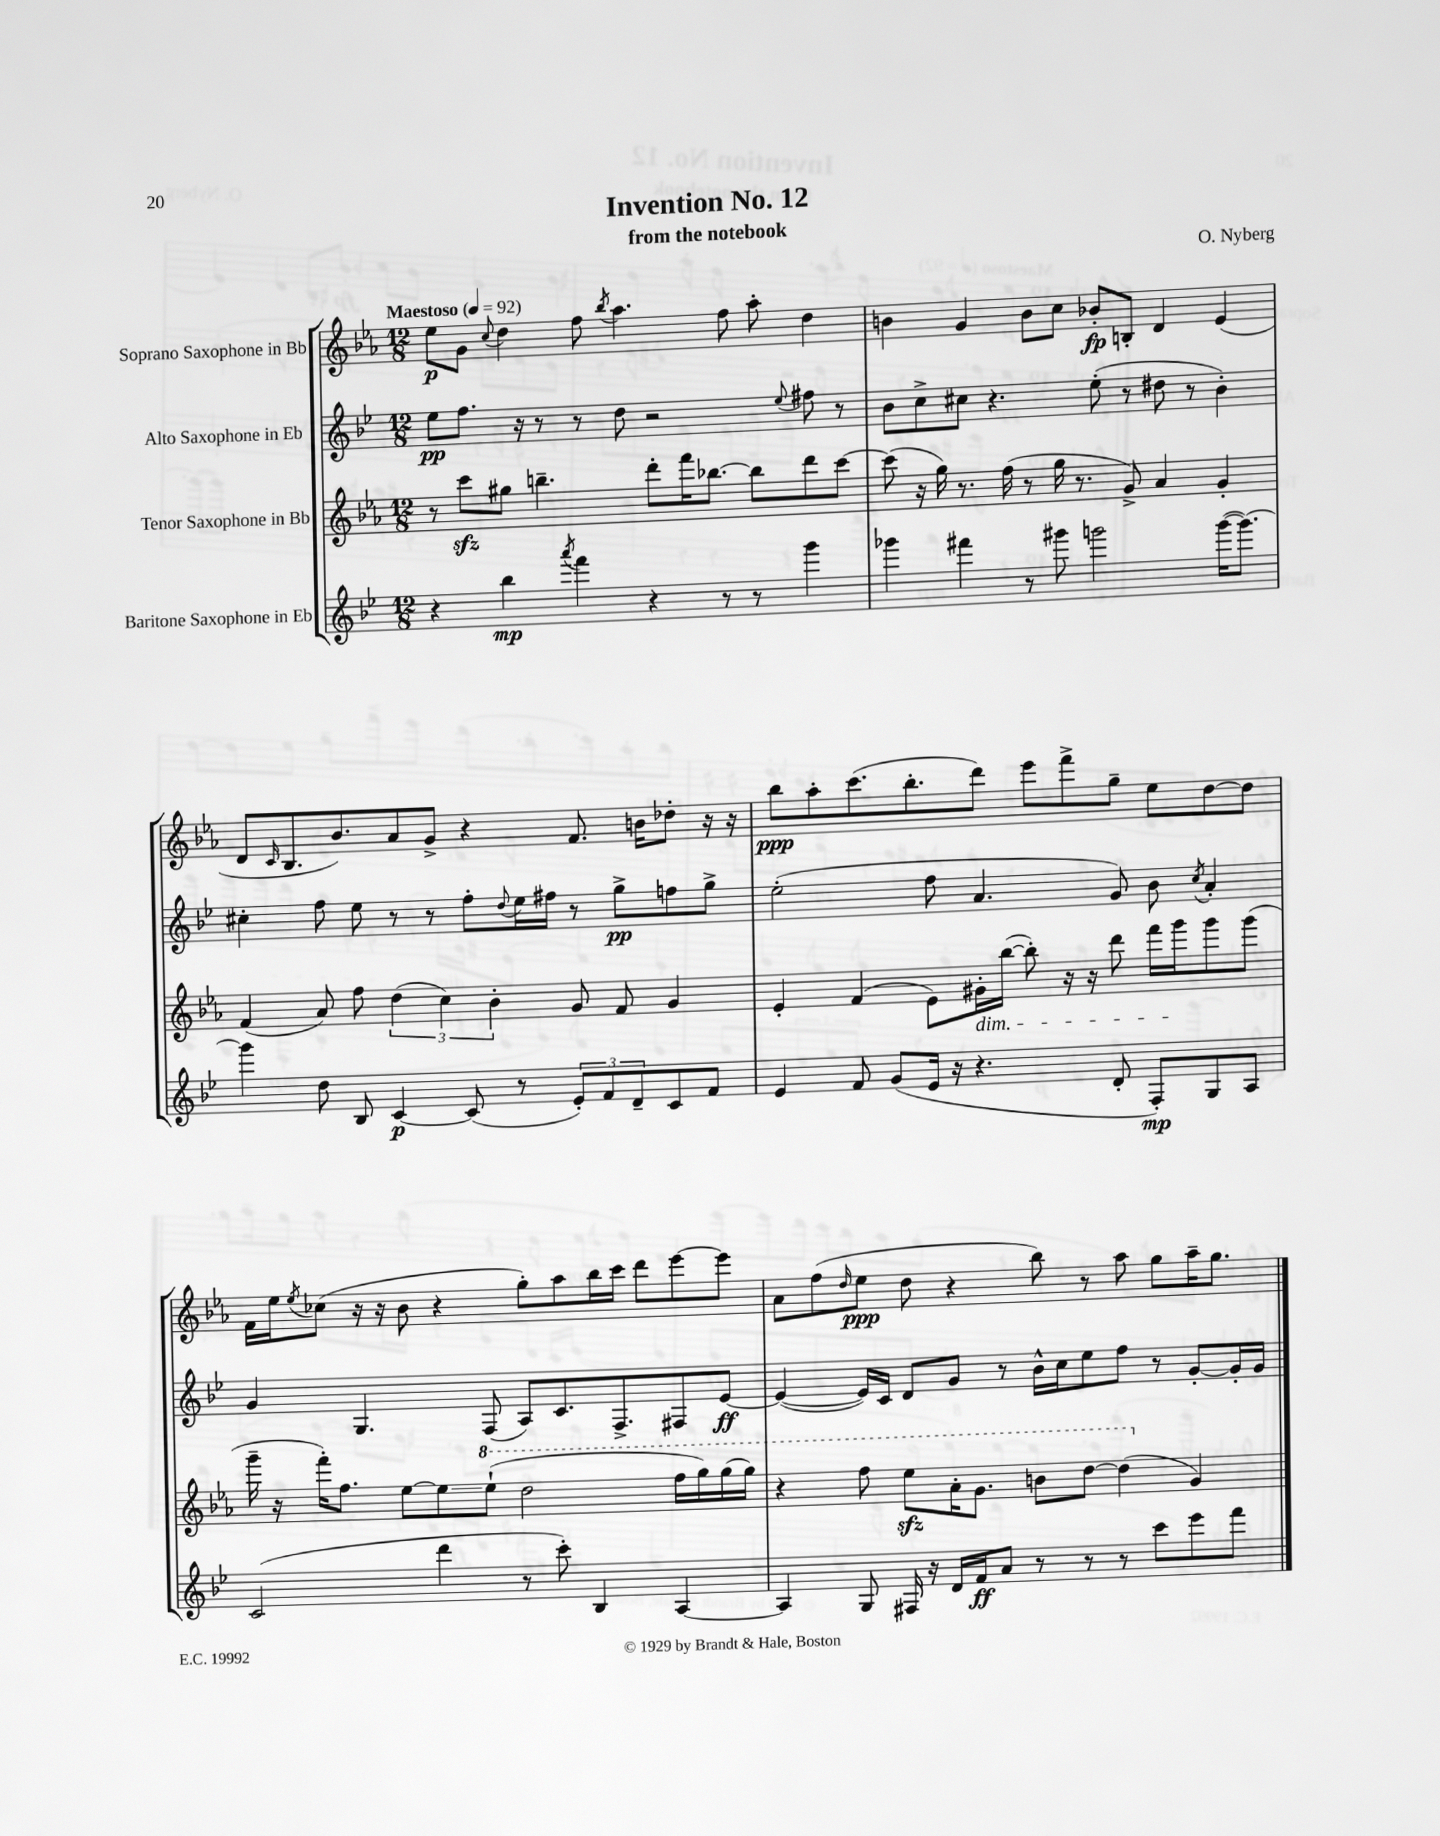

**kern	**kern	**kern	**kern
*staff4	*staff3	*staff2	*staff1
*clefG2	*clefG2	*clefG2	*clefG2
*k[b-e-]	*k[b-e-a-]	*k[b-e-]	*k[b-e-a-]
*M12/8	*M12/8	*M12/8	*M12/8
*MM92	*MM92	*MM92	*MM92
4r	8r	8ee-	8ee-
.	8ccc	8.ff	8g
.	.	.	8qqcc
4bb-	8gg#	.	4dd
.	.	16r	.
.	4.bb~	8r	.
8qaaa	.	.	.
4fff	.	8r	8ff
.	.	.	8qbb-
.	.	8dd	4.aa-
4r	8ddd'	2r	.
.	16fff	.	.
.	[8.bb-	.	.
8r	.	.	8ff
8r	8bb-]	.	8aa-'
.	.	8qqee-	.
4ggg	8ddd	8ff#	4dd
.	[8ccc	8r	.
=	=	=	=
4ggg-	(8ccc]	8b-	4b
.	16r	8cc^	.
.	16gg)	.	.
4fff#	8.r	8cc#	4g
.	.	4.r	.
.	(16ff	.	.
8r	8r	.	8b
8ggg#	16gg	.	8cc
.	8.r	.	.
2ggg	.	(8ee-'	8b-'
.	8g^)	8r	8B'
.	4a-	8dd#	4d
.	.	8r	.
([16ggg	4g'	4b-')	(4e-
8.ggg_)	.	.	.
=	=	=	=
4ggg]	(4f	4cc#'	8d
.	.	.	16qqc
.	.	.	8.B-
8dd	8a-)	8ff	.
.	.	.	8.b-)
8B-	8ff	8ee-	.
[4c	(6dd	8r	8a-
.	.	8r	8g^
.	6cc)	.	.
(8c]	.	8ff'	4r
.	6b-'	.	.
.	.	8qqdd	.
8r	.	16ee-	.
.	.	16ff#	.
12e-')	8g	8r	8.f
12f	.	.	.
.	8f	8gg^	.
12d~	.	.	.
.	.	.	16b
8c	4g	8ff	8dd-'
8f	.	8gg^	16r
.	.	.	16r
=	=	=	=
4e-	4e-'	(2ee-'	8bb-
.	.	.	8aa-'
8f	(4f	.	(8.ccc
(8g	.	.	.
.	.	.	8.bb-'
16e-	8e-)	8ff	.
16r	.	.	.
4.r	16g#'	4.a	8ddd)
.	([16bb-	.	.
.	8bb-'])	.	8eee-
.	16r	.	8fff^
.	16r	.	.
8d'	8ddd	8g)	8gg~
8F')	16fff	8b-	8ee-
.	16ggg	.	.
.	.	8qcc	.
8G	8ggg	4a'	[8dd
8A	(8ggg	.	8dd]
=	=	=	=
(2c	16ggg~	4g	16f
.	16r	.	16ee-
.	.	.	8qee-
.	16fff')	.	(8cc-
.	8.ff	.	.
.	.	4.G	16r
.	.	.	16r
.	[8ee-	.	8b-
4ddd	8ee-]	.	4r
.	(8eee-`	(8F	.
8r	2ddd	8A)	8gg')
8ccc')	.	8.c	8aa-
4B-	.	.	16bb-
.	.	8.F^	16ccc
.	.	.	8ddd
[4A	16fff	8F#	[8eee-
.	16ggg)	.	.
.	(16ggg	[8e-	8eee-]
.	16ggg)	.	.
=	=	=	=
4A]	4r	(4e-_	8a-
.	.	.	(8ff
.	.	.	16qqdd
8G	8fff	16e-])	8ee-
.	.	16c	.
16F#	8eee-	8d	8dd
16r	.	.	.
16d	16aa-'	8g	4r
16f	8.gg	.	.
8a	.	8r	.
8r	8bb	16b-^^	8bb-)
.	.	16cc	.
8r	[8ddd	8ee-	8r
8r	(4ddd]	8ff	8aa-
8ccc	.	8r	8gg
8eee-	4g)	[8g'	16aa-~
.	.	.	8.gg
8fff	.	16g']	.
.	.	16g	.
==	==	==	==
*-	*-	*-	*-
